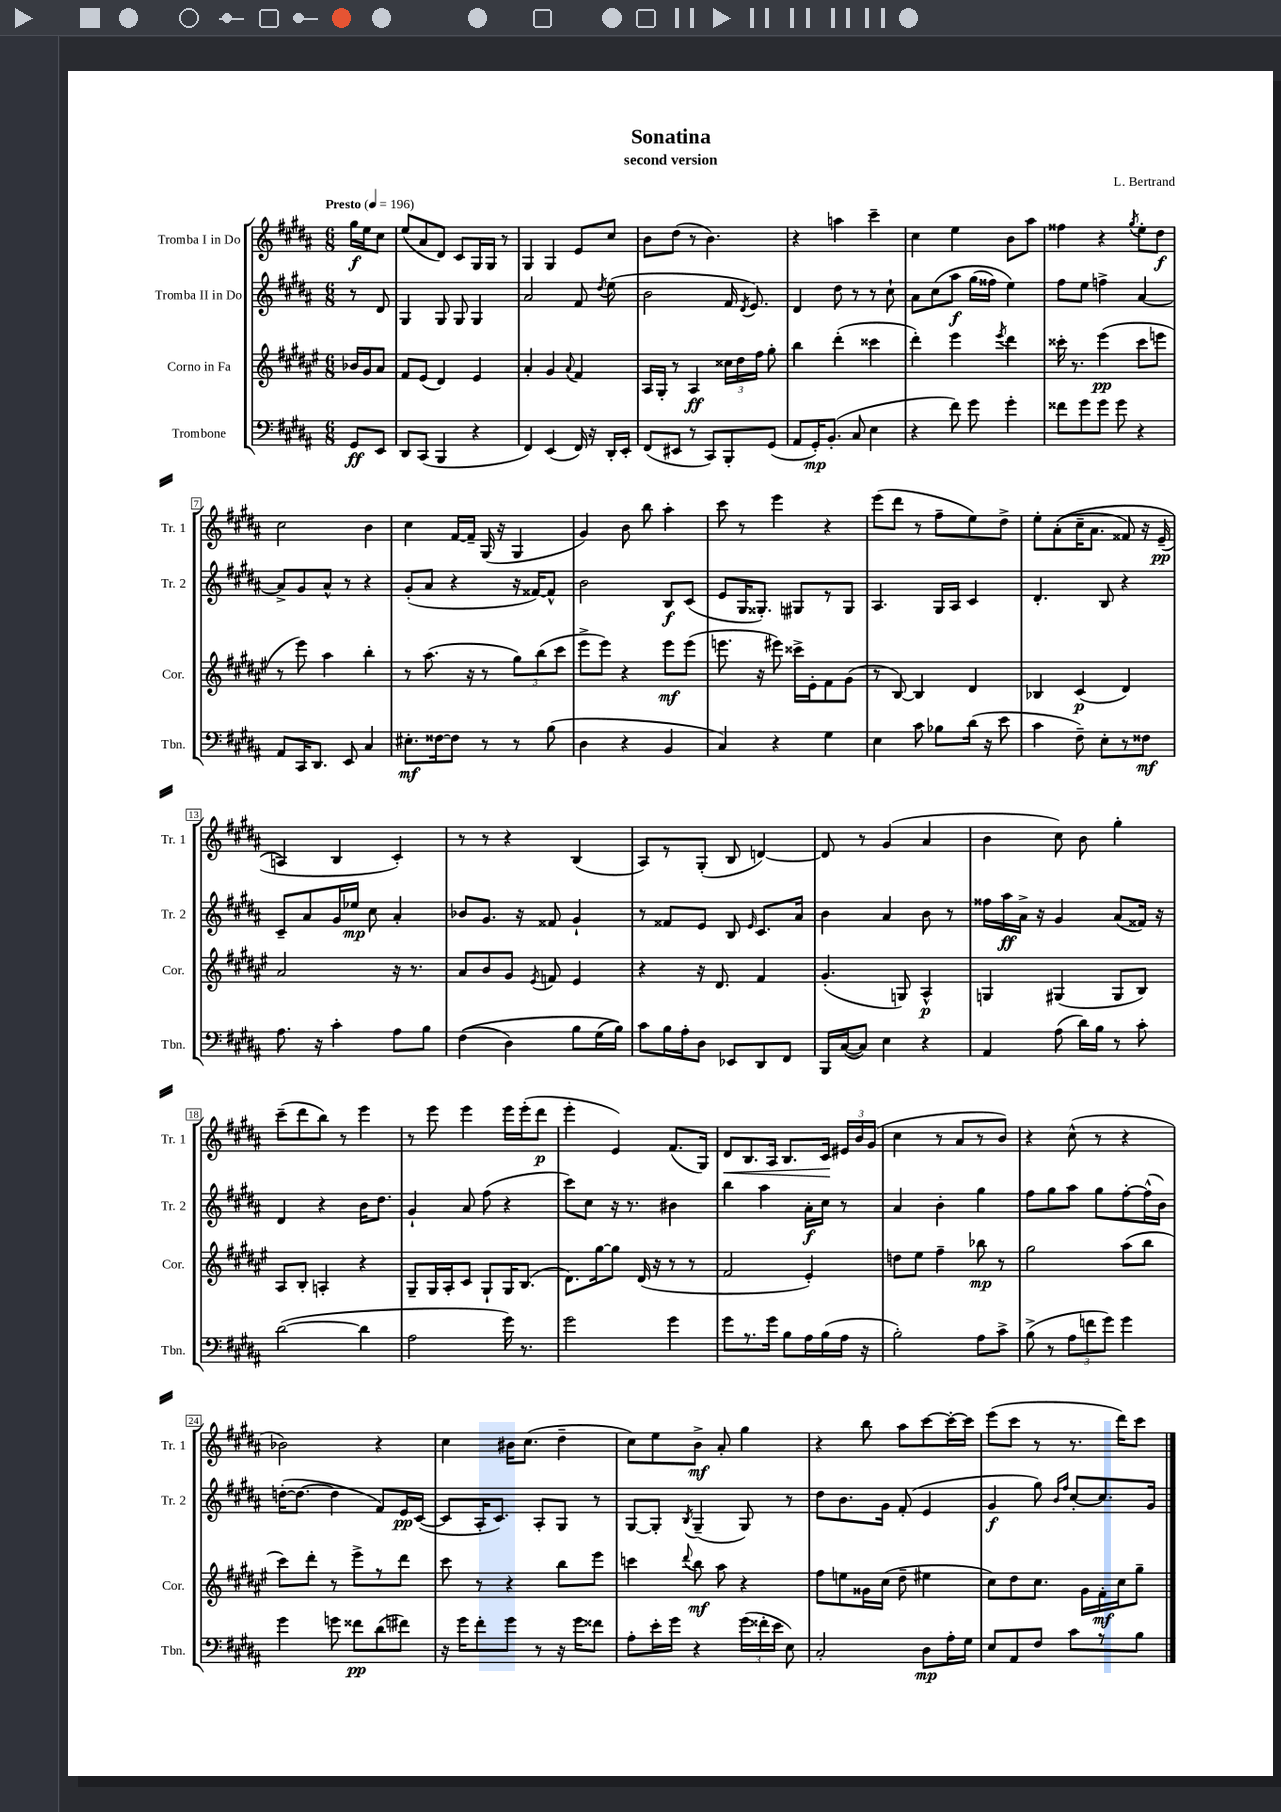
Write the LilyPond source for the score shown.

\header { title = "Sonatina" composer = "L. Bertrand" subtitle = "second version" }
<<
\new StaffGroup <<
\new Staff = "s0" \with { instrumentName = "Tromba I in Do" shortInstrumentName = "Tr. 1" } {
    \clef treble \key b \major \numericTimeSignature \time 6/8 \partial 4 \tempo "Presto" 4 = 196
    \autoBeamOff gis''16[\f e''16 cis''8] |
    e''8[( ais'8 dis'8]) cis'8[ gis16 gis16] r8 |
    gis4 gis4 e'8[ cis''8] |
    b'8[ dis''8]( r8 b'4.) |
    r4 a''4 cis'''4-- |
    cis''4 e''4 b'8[ ais''8] |
    fisis''4 r4 \acciaccatura { gis''8 } e''8[-. dis''8]\f |
    cis''2 b'4 |
    cis''4 fis'16[~ fis'16]-- gis16( r16 gis4 |
    gis'4) b'8 b''8 ais''4-. |
    cis'''8 r8 e'''4 r4 |
    e'''8[( dis'''8] r8 fis''8[-- e''8) dis''8]-> |
    e''8[-. ais'8-.(\( cis''16-- ais'8.] fisis'8) r16 e'16--\pp( |
    a4\) b4 cis'4-.) |
    r8 r8 r4 b4( |
    ais8[) r8 gis8]-.( b8 d'4~) |
    d'8 r8 gis'4( ais'4 |
    b'4 cis''8) b'8 gis''4-. |
    cis'''8[--( dis'''8 b''8]) r8 e'''4 |
    r8 e'''8 e'''4 e'''16[ e'''16-.( dis'''8]\p |
    e'''4-. e'4) fis'8.[( gis16]) |
    dis'8[\< b8. ais16] b8.[ cis'16]\! \tuplet 3/2 { eis'16[ b'16 gis'16]( } |
    cis''4 r8 ais'8[ r8 b'8]) |
    r4 cis''8-^( r8 r4 |
    bes'2) r4 |
    cis''4 bis'16[ cis''8.]( dis''4-- |
    cis''8[) e''8 b'8]->\mf ais'8-. gis''4 |
    r4 b''8 ais''8[ cis'''8~ cis'''16~-. cis'''16] |
    e'''8[( cis'''8] r8 r8. dis'''16[) cis'''8] \bar "|." |
}
\new Staff = "s1" \with { instrumentName = "Tromba II in Do" shortInstrumentName = "Tr. 2" } {
    \clef treble \key b \major \numericTimeSignature \time 6/8 \partial 4
    \autoBeamOff r8 dis'8 |
    gis4 gis8 gis8 gis4 |
    ais'2 fis'8 \acciaccatura { dis''8 } e''8( |
    b'2 fis'16 \acciaccatura { dis'8 } e'8.) |
    dis'4 dis''8 r8 r8 cis''8-! |
    ais'8[ cis''8\( ais''8]\f gis''16[( fisis''16]) e''4\) |
    fis''8[ e''8] f''4-> ais'4~ |
    ais'8[-> gis'8 ais'8]-^ r8 r4 |
    gis'8[-.( ais'8] r4 r16 fisis'16[~) fisis'8]-^ |
    b'2 b8[\f cis'8]( |
    e'8[ gis16 gisis8.]-.) gis8[ r8 gis8] |
    ais4. gis16[ ais16] cis'4 |
    dis'4.-. b8 r4 |
    cis'8[-- ais'8 gis'16 ees''16]\mp cis''8 ais'4-. |
    bes'8[ gis'8.] r16 fisis'8 gis'4-! |
    r8 fisis'8[ e'8] b8 \grace { e'16 } cis'8.[ ais'16] |
    b'4 ais'4 b'8 r8 |
    fisis''16[ ais''16\ff ais'16]-> r16 gis'4 ais'8[( fisis'16]) r16 |
    dis'4 r4 b'16[ dis''8.] |
    gis'4-! ais'8 fis''8( r4 |
    cis'''8[) cis''8] r16 r8. bis'4 |
    b''4 ais''4 ais'16[-.\f cis''16] r8 |
    ais'4 b'4-. gis''4 |
    fis''8[ gis''8 ais''8] gis''8[ fis''8~-. fis''16-^( b'16]) |
    d''16[~-.( d''8.]~ d''4 fis'8[) e'16\pp cis'16]~( |
    cis'8[ ais16-. cis'8.]) ais8[-. gis8] r8 |
    gis8[~ gis8]-. \acciaccatura { b8 } gis4--( gis8) r8 |
    dis''8[ b'8. gis'16] fis'8-.( e'4 |
    gis'4\f gis''8) \grace { b'16[ fis''16] } cis''8[~-. cis''8. gis'16] \bar "|." |
}
\new Staff = "s2" \with { instrumentName = "Corno in Fa" shortInstrumentName = "Cor." } {
    \clef treble \key fis \major \numericTimeSignature \time 6/8 \partial 4
    \autoBeamOff bes'16[ gis'16 ais'8] |
    fis'8[ eis'8]( dis'4) eis'4 |
    ais'4-. gis'4 \appoggiatura { ais'8 } fis'4 |
    ais16[ gis16]-. r8 ais4\ff \tuplet 3/2 { cisis''16[ dis''16 fis''16] } gis''8-. |
    b''4 dis'''4-.( cisis'''4 |
    dis'''4-.) eis'''4 \acciaccatura { eis'''8 } dis'''4 |
    cisis'''16-. r8. eis'''4\pp( cisis'''8[ e'''8] |
    r8 eis'''8) ais''4 b''4-. |
    r8 ais''8.( r16 r8 \tuplet 3/2 { gis''8[) b''8( cis'''8] } |
    eis'''8[-> eis'''8]) r4 eis'''8[\mf eis'''8]( |
    e'''8. r16 eis'''8) cisis'''16[-> eis'16-. fis'8 gis'8]( |
    r8 b8~) b4 dis'4 |
    bes4 cis'4\p( dis'4) |
    ais'2 r16 r8. |
    ais'8[ b'8 gis'8] \acciaccatura { eis'8 } f'8 eis'4 |
    r4 r16 dis'8. fis'4 |
    gis'4.-.( g8) ais4-^\p |
    g4 gis4( gis8[ b8]) |
    ais8[ b8]-. a4-. r4 |
    gis8[-- gis16 ais16-. cis'8] gis8[-! gis16 b8.]( |
    dis'8.[) gis''16~ gis''8] dis'16( r16 r8 r8 |
    fis'2 eis'4-.) |
    d''8[ eis''8] fis''4-- bes''8\mp r8 |
    gis''2 ais''8[( b''8] |
    cis'''8[) dis'''8]-. r8 eis'''8[-> r8 dis'''8] |
    cis'''8 r8 r4 b''8[ eis'''8] |
    c'''4 \appoggiatura { dis'''8 } b''8\mf ais''8 r4 |
    fis''8[ e''8 gisis'16 cis''16]( dis''8-- eis''4 |
    cis''8[) dis''8 cis''8.] gis'16[ fis'16-.\mf cis''16 gis''8]-- \bar "|." |
}
\new Staff = "s3" \with { instrumentName = "Trombone" shortInstrumentName = "Tbn." } {
    \clef bass \key b \major \numericTimeSignature \time 6/8 \partial 4
    \autoBeamOff gis,8[\ff e,8] |
    dis,8[ cis,8]( b,,4 r4 |
    fis,4) e,4( fis,16) r16 dis,16[-. e,16]-. |
    fis,8[( eis,8] r8 cis,8[) b,,8-. gis,8]( |
    ais,8[ gis,16-.\mp) b,8.]-.( cis8 e4 |
    r4 fis'8) gis'8 gis'4-. |
    fisis'8[ gis'8 gis'8] gis'8 r4 |
    ais,8[ cis,16 dis,8.] e,8 cis4 |
    eis8.[-.\mf fisis16~ fisis8] r8 r8 b8( |
    dis4 r4 b,4 |
    cis4) r4 gis4 |
    e4 cis'8 bes8[ dis'16]( r16 e'8 |
    cis'4 fis8--) e8[-. r8 fisis8]\mf |
    ais8. r16 cis'4-. ais8[ b8] |
    fis4(\( dis4) b8[ gis16( b16])\) |
    cis'8[ b16 ais16-. dis8] ees,8[ dis,8 fis,8] |
    b,,16[ cis16~( cis8]) e4 r4 |
    ais,4 ais8( dis'16[) b16] r8 cis'8-. |
    dis'2~( dis'4 |
    ais2 gis'16) r8. |
    gis'2 gis'4 |
    gis'8[ r8. gis'16] b8[ ais16 b16( ais16] r16 |
    b2-.) ais8[ cis'8]-> |
    b8->( r8 \tuplet 3/2 { ais8[ f'8 gis'8]) } gis'4 |
    gis'4 g'8 fisis'8[\pp dis'8( fis'8]) |
    r16 gis'16[ fis'8-. gis'8] r8 r16 gis'16[ fisis'8] |
    ais8[-. e'16-. gis'16] r4 \tuplet 3/2 { gis'16[( fisis'16-. e'16] } e8) |
    cis2-. dis8[\mp ais16-. gis16] |
    e8[ ais,8 fis8] cis'8[ r8 b8] \bar "|." |
}
>>
>>
\layout { \context { \Score \override BarNumber.stencil = #(make-stencil-boxer 0.1 0.3 ly:text-interface::print) } }
